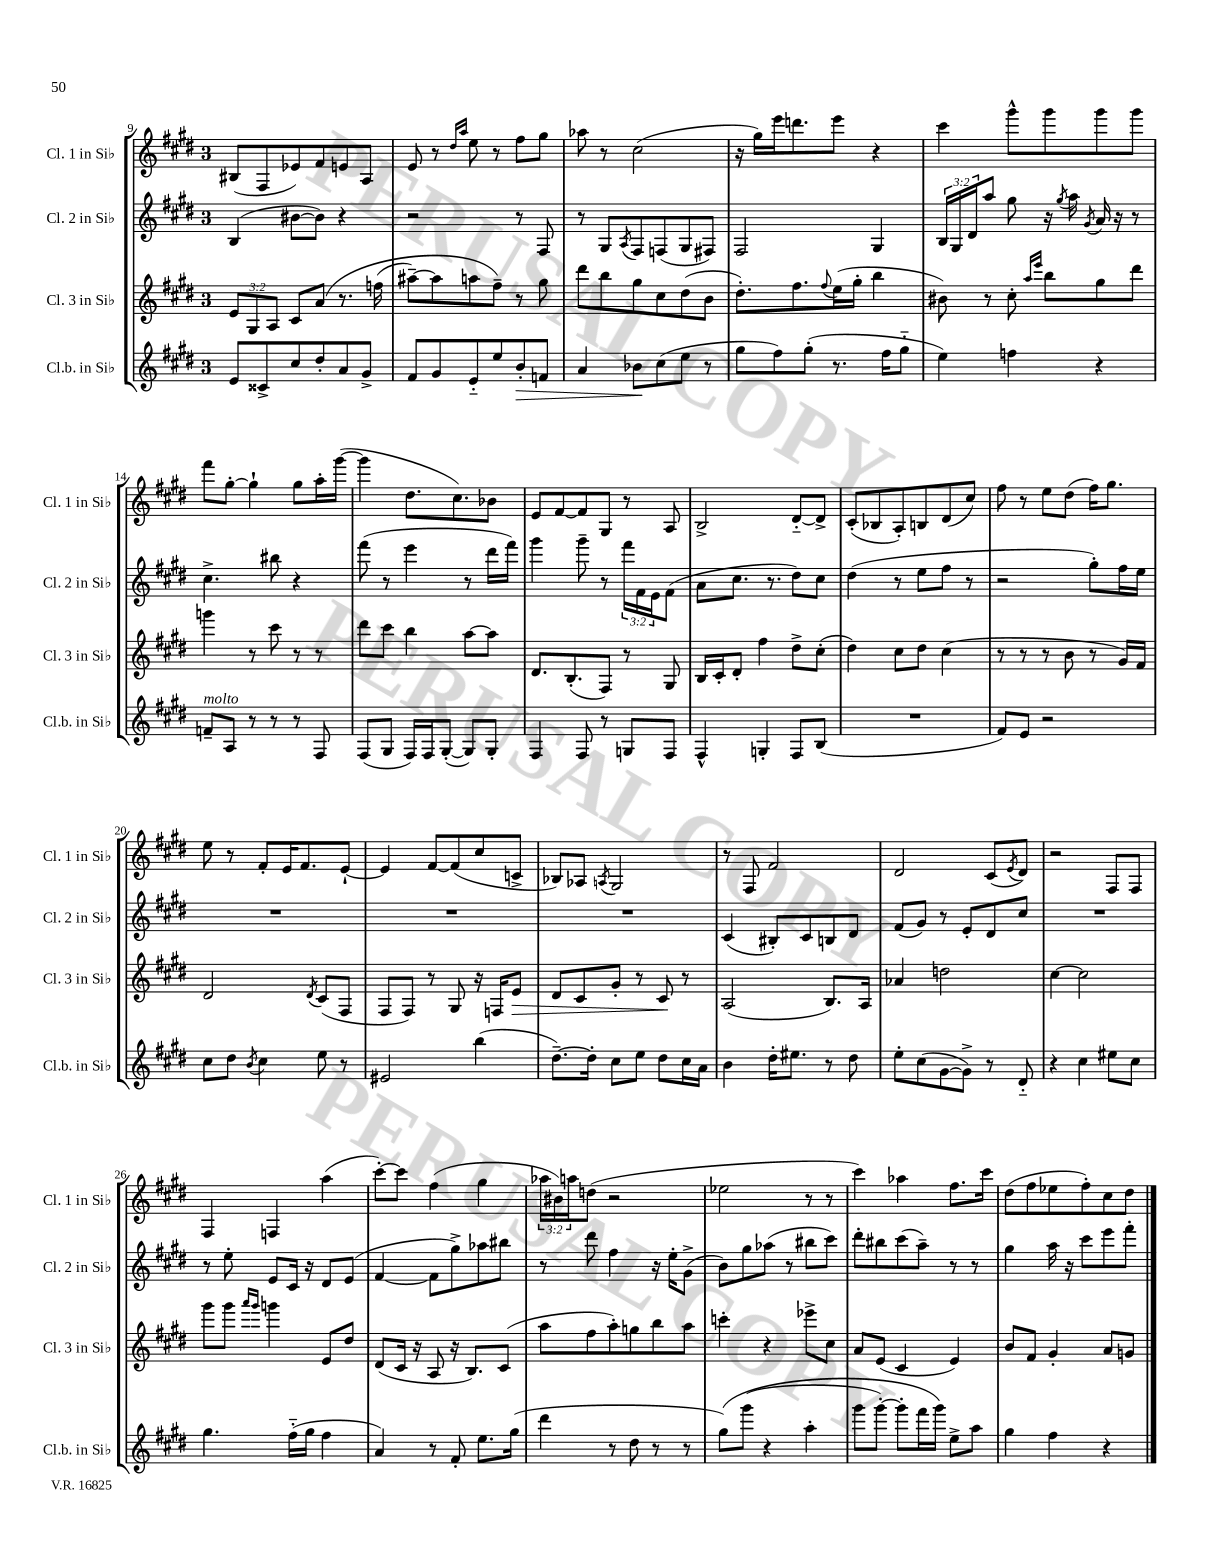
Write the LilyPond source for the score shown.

<<
\new StaffGroup <<
\new Staff = "s0" \with { instrumentName = "Cl. 1 in Sib" shortInstrumentName = "Cl. 1 in Sib" } {
    \clef treble \key e \major \once \override Staff.TimeSignature.style = #'single-digit \time 3/4 \override Staff.TupletNumber.text = #tuplet-number::calc-fraction-text
    bis8( fis8 ees'8) fis'8 e'8 a8 |
    e'8 r8 \grace { dis''16 a''16 } e''8 r8 fis''8 gis''8 |
    aes''8 r8 cis''2( |
    r16 gis''16) e'''16 d'''8. e'''8 r4 |
    cis'''4 gis'''8-^ gis'''8 gis'''8 gis'''8 |
    fis'''8 gis''8~-. gis''4-! gis''8 a''16-. gis'''16~( |
    gis'''4 dis''8. cis''8.) bes'8 |
    e'8 fis'8~ fis'8 gis8 r8 a8 |
    b2-> dis'8~-_ dis'8-> |
    cis'8-.( bes8 a8-.) b8 dis'8( cis''8) |
    fis''8 r8 e''8 dis''8( fis''16) gis''8. |
    e''8 r8 fis'8-. e'16 fis'8. e'8~-! |
    e'4 fis'8~ fis'8( cis''8 c'8-> |
    bes8) aes8 \acciaccatura { a8 } gis2 |
    r8 fis8 fis'2 |
    dis'2 cis'8( \acciaccatura { e'8 } dis'8) |
    r2 fis8 fis8 |
    fis4 f4 a''4( |
    cis'''8~-.) cis'''8 fis''4( gis''4 |
    \tuplet 3/2 { aes''16 bis'16) a''16 } d''8( r2 |
    ees''2 r8 r8 |
    cis'''4) aes''4 fis''8. cis'''16 |
    dis''8( fis''8 ees''8 fis''8-.) cis''8 dis''8 \bar "|." |
}
\new Staff = "s1" \with { instrumentName = "Cl. 2 in Sib" shortInstrumentName = "Cl. 2 in Sib" } {
    \clef treble \key e \major \once \override Staff.TimeSignature.style = #'single-digit \time 3/4 \override Staff.TupletNumber.text = #tuplet-number::calc-fraction-text
    b4( bis'8~ bis'8) r4 |
    r2 r8 fis8 |
    r8 gis8 \acciaccatura { a8 } fis8 f8( gis8 fis8) |
    fis2 gis4 |
    \tuplet 3/2 { b16 gis16 dis'16 } a''8 gis''8 r16 \acciaccatura { gis''8 } a''16 \acciaccatura { gis'8 } a'16 r16 r8 |
    cis''4.-> bis''8 r4 |
    fis'''8( r8 e'''4 r8 dis'''16 fis'''16) |
    gis'''4 gis'''8-- r8 \tuplet 3/2 { fis'''16 fis'16 e'16 } fis'8( |
    a'8 cis''8. r8. dis''8) cis''8 |
    dis''4( r8 e''8 fis''8 r8 |
    r2 gis''8-.) fis''16 e''16 |
    R2. |
    R2. |
    R2. |
    cis'4( bis8-.) cis'8 b8 dis'8 |
    fis'8( gis'8) r8 e'8-. dis'8 cis''8 |
    R2. |
    r8 e''8-. e'8 cis'16 r16 dis'8 e'8( |
    fis'4~ fis'8 gis''8->) aes''8 bis''8 |
    r8 dis'''8 fis''4 r16 e''16-. gis'8->( |
    b'8) gis''8 aes''8( r8 bis''8 cis'''8) |
    dis'''8-. bis''8 cis'''8( a''8--) r8 r8 |
    gis''4 a''16 r16 cis'''8 e'''8 fis'''8-. \bar "|." |
}
\new Staff = "s2" \with { instrumentName = "Cl. 3 in Sib" shortInstrumentName = "Cl. 3 in Sib" } {
    \clef treble \key e \major \once \override Staff.TimeSignature.style = #'single-digit \time 3/4 \override Staff.TupletNumber.text = #tuplet-number::calc-fraction-text
    \tuplet 3/2 { e'8 gis8 a8 } cis'8 a'8\( r8. f''16( |
    ais''8~--) ais''8 a''8 fis''8--\) r8 gis''8 |
    dis'''8 b''8 gis''8 cis''8 dis''8( b'8 |
    dis''8.-.) fis''8. \appoggiatura { fis''8 } e''16( gis''16-. b''4 |
    bis'8) r8 cis''8-. \grace { a''16 e'''16 } b''8 gis''8 dis'''8 |
    g'''4 r8 cis'''8 r8 r8 |
    dis'''8 cis'''8 b''4 a''8~ a''8 |
    dis'8. b8.-.( fis8) r8 gis8 |
    b16 cis'16-. dis'8-. fis''4 dis''8-> cis''8-.( |
    dis''4) cis''8 dis''8 cis''4( |
    r8 r8 r8 b'8 r8 gis'16) fis'16 |
    dis'2 \acciaccatura { dis'8 } cis'8( fis8 |
    fis8 fis8) r8 gis8 r16 f16 e'8\> |
    dis'8 cis'8 gis'8-. r8 cis'8\! r8 |
    a2( b8.) a16 |
    aes'4 d''2 |
    cis''4~ cis''2 |
    gis'''8 gis'''8 \grace { a'''16 gis'''16 } g'''4 e'8 dis''8 |
    dis'8( cis'16 r16 a8 r16 b8.) cis'8( |
    a''8 fis''8 a''8-.) g''8 b''8 a''8 |
    c'''4-. r4 ees'''8-> cis''8 |
    a'8 e'8( cis'4 e'4) |
    b'8 fis'8 gis'4-. a'8 g'8 \bar "|." |
}
\new Staff = "s3" \with { instrumentName = "Cl.b. in Sib" shortInstrumentName = "Cl.b. in Sib" } {
    \clef treble \key e \major \once \override Staff.TimeSignature.style = #'single-digit \time 3/4
    e'8 cisis'8-> cis''8 dis''8-. a'8 gis'8-> |
    fis'8 gis'8 e'8-_ e''8 b'8-.\> f'8 |
    a'4 bes'8\! cis''8( e''8 r8 |
    gis''8 fis''8) gis''8-.( r8. fis''16 gis''8-_ |
    e''4) f''4 r4 |
    f'8--^\markup { \italic "molto" } a8 r8 r8 r8 fis8 |
    fis8( gis8 fis16) fis16 gis8~-.( gis8) gis8-. |
    fis4 fis8 r8 g8 fis8 |
    fis4-^ g4-. fis8 b8( |
    R2. |
    fis'8) e'8 r2 |
    cis''8 dis''8 \acciaccatura { b'8 } cis''4 e''8 r8 |
    eis'2 b''4( |
    dis''8.~--) dis''16-. cis''8 e''8 dis''8 cis''16 a'16 |
    b'4 dis''16-. eis''8. r8 dis''8 |
    e''8-. cis''8( gis'8~ gis'8->) r8 dis'8-_ |
    r4 cis''4 eis''8 cis''8 |
    gis''4. fis''16-_( gis''16 fis''4 |
    a'4) r8 fis'8-. e''8. gis''16( |
    dis'''4 r8 dis''8 r8 r8 |
    gis''8)\( gis'''8( r4 a''4-. |
    gis'''8 gis'''8~-.) gis'''8-. fis'''16 gis'''16\) e''8-> a''8 |
    gis''4 fis''4 r4 \bar "|." |
}
>>
>>
\layout { \context { \Score currentBarNumber = #9 } }
